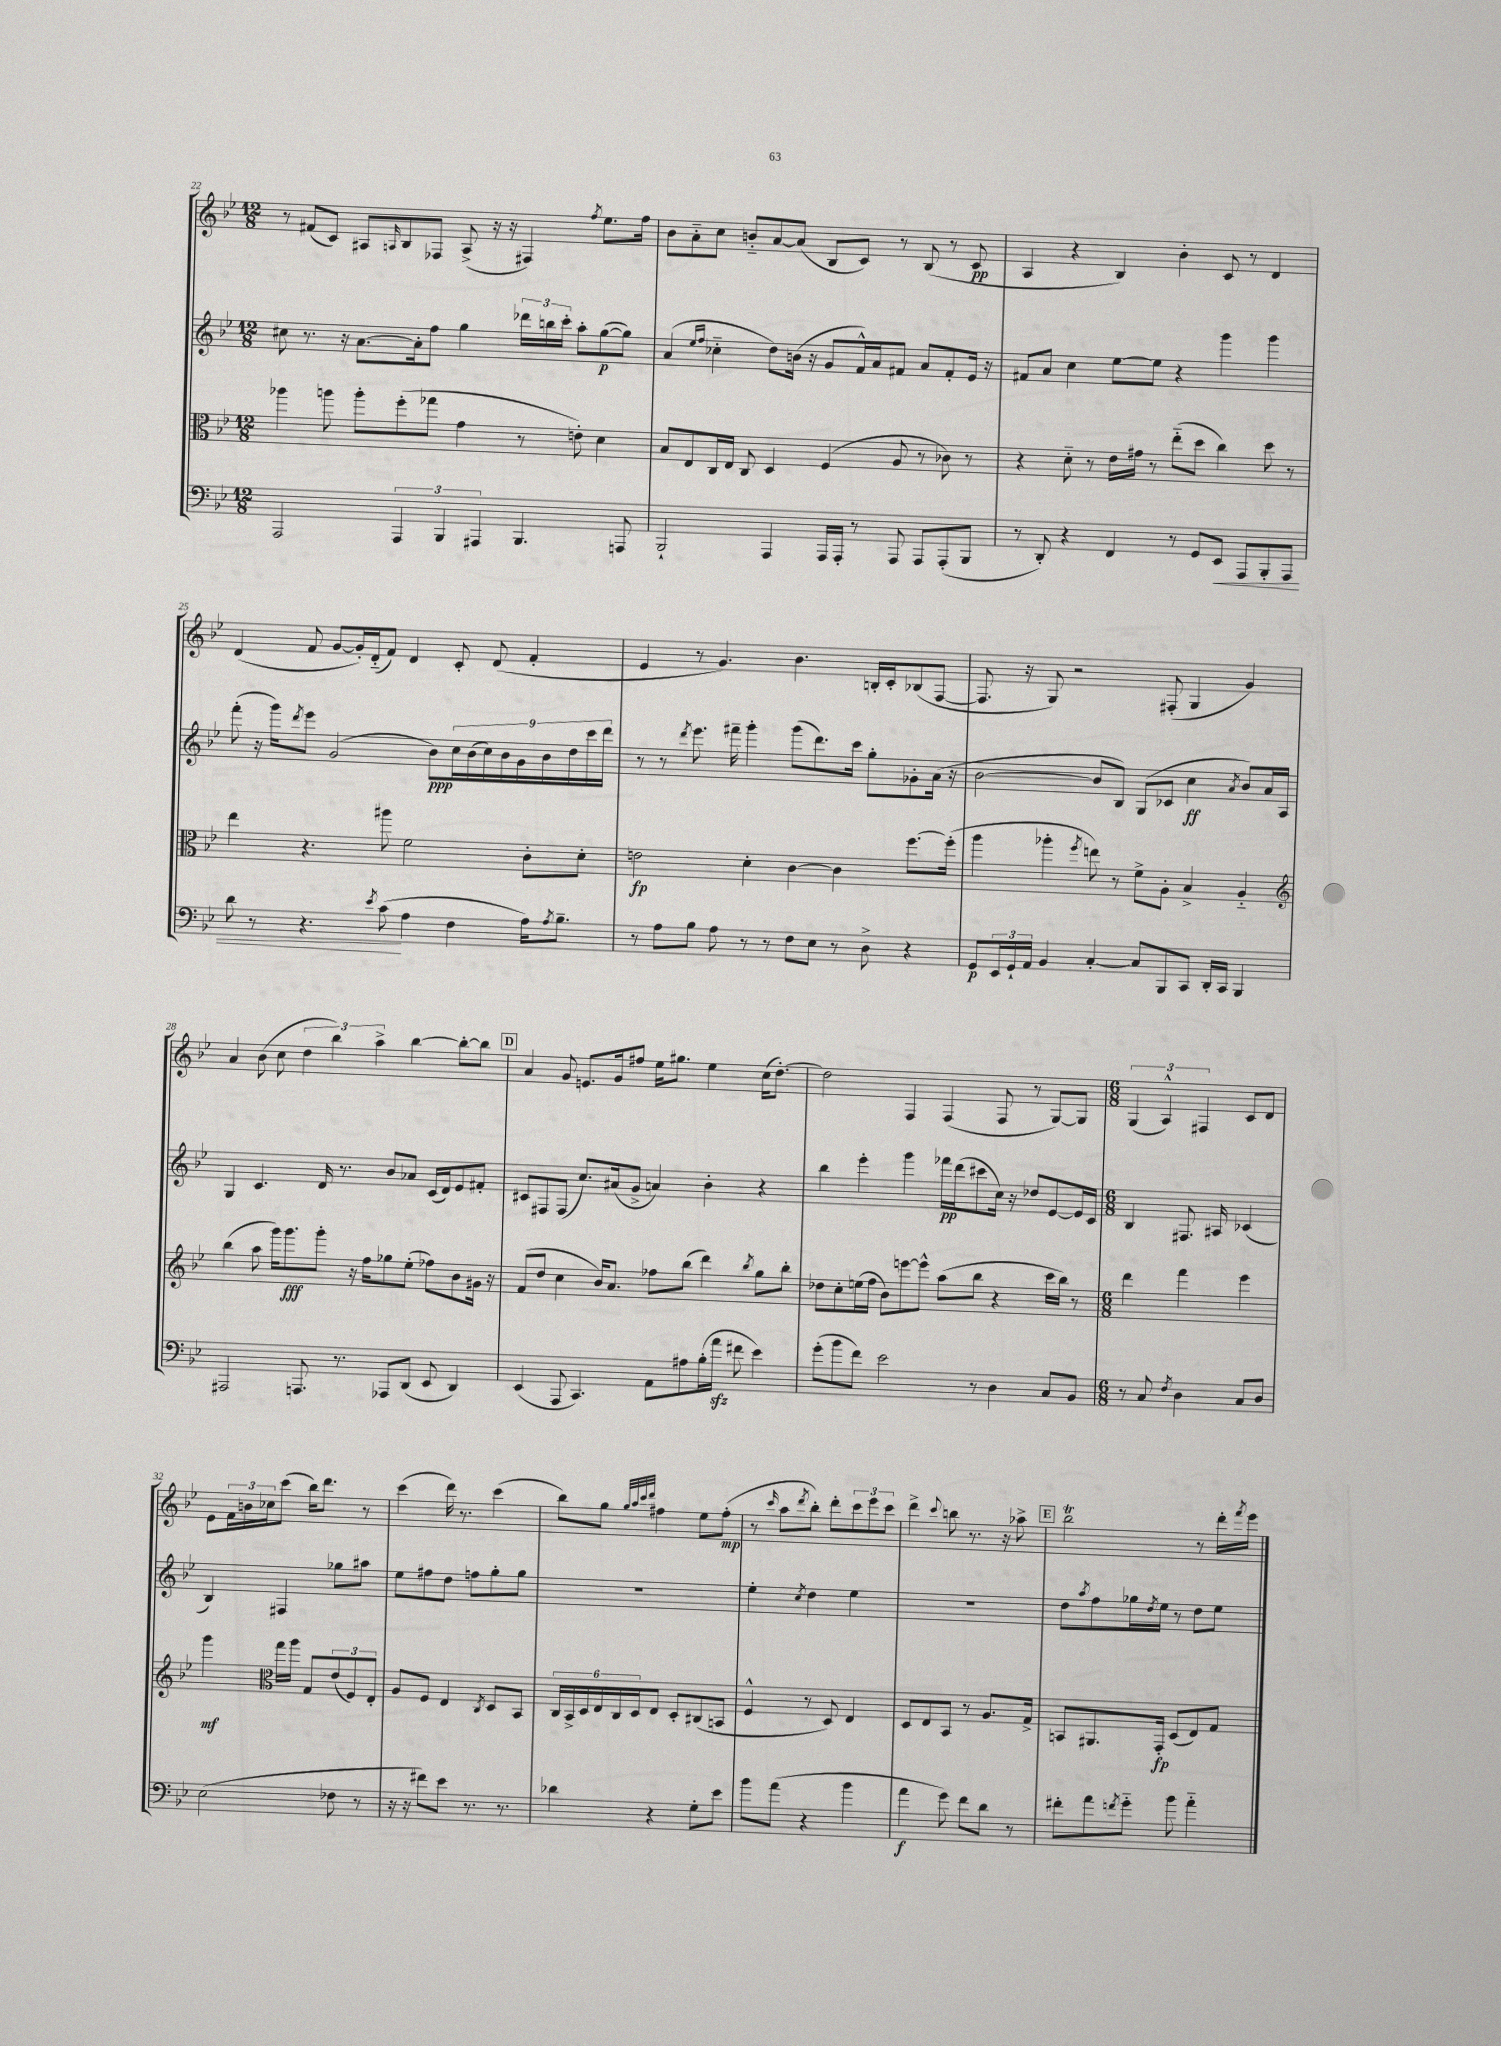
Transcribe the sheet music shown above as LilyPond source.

<<
\new StaffGroup <<
\new Staff = "s0" {
    \clef treble \key bes \major \numericTimeSignature \time 12/8
    r8 fis'8( c'8) ais8 \grace { a16 } bes8 fes8 a8->( r16 r16 fis4) \acciaccatura { f''8 } ees''8. f''16 |
    bes'8 a'8-_ c''8 b'8-_ a'8~ a'8( bes8 c'8) r8 bes8( r8 c'8\pp |
    a4 r4 bes4) bes'4-. c'8 r8 d'4 |
    d'4( f'8 g'8~ g'16-.) d'16-_( f'8) d'4 c'8-. d'8( f'4-. |
    ees'4 r8 g'4.) bes'4. b16-. c'16-. bes8( f8~ |
    f8. r16 g8) r2 fis8-.( g4 g'4) |
    a'4 bes'8( c''8 \tuplet 3/2 { d''4 bes''4) a''4-> } bes''4~ bes''8~-. bes''8 |
    \mark \markup { \box "D" } a'4 g'8 e'8. g'16 fis''8 ees''16 gis''8. ees''4 c''16( d''8.~-.) |
    d''2 f4 f4( f8 r8 g8~) g8 |
    \numericTimeSignature \time 6/8 \tuplet 3/2 { g4( a4-^) fis4 } c'8 d'8 |
    ees'8 \tuplet 3/2 { f'16 b'16 ces''16 } c'''8( bes''16) d'''8. r8 |
    c'''4( d'''16) r8. c'''4( |
    bes''8) g''8 \grace { g''32 a''32 c'''32 d'''32 } fis''4 ees''8 fis''8-.\mp( |
    r8 \grace { c'''16 } a''8 \acciaccatura { d'''8 } bes''8-.) d'''8-. \tuplet 3/2 { c'''8 ees'''8 c'''8 } |
    d'''4-> \appoggiatura { c'''8 } b''8 r8. r16 aes''8-> |
    \mark \markup { \box "E" } bes''2\trill r8 d'''16-. \acciaccatura { f'''8 } ees'''16 \bar "|." |
}
\new Staff = "s1" {
    \clef treble \key bes \major \numericTimeSignature \time 12/8
    cis''8 r8. r16 a'8.~ a'16-. f''8 g''4 \tuplet 3/2 { des'''16 b''16 c'''16-. } a''8-. g''8~\p( g''8) |
    a'4( \grace { ees''16 f''16 } ces''4-_ d''8) b'16( r16 g'8 f'16-^) a'16 fis'8 a'8 fis'8-. ees'16 r16 |
    fis'8 a'8 c''4 ees''8~ ees''8 r4 g'''4 g'''4 |
    f'''8-.( r16 g'''16) \acciaccatura { d'''8 } ees'''8 g'2( bes'8\ppp) \tuplet 9/8 { c''16 bes'16( c''16) bes'16 g'16 bes'16 d''16 c'''16 d'''16 } |
    r8 r8 \acciaccatura { d'''8 } ees'''8. fis'''16-- g'''4-. g'''8( d'''8.) c'''16 g''8-. ges'8-. a'16( r16 |
    bes'2~ bes'8 bes8) g8( ces'8 c''4\ff \acciaccatura { a'8 } bes'8) a'16 a16 |
    g4 c'4. d'16 r8. bes'8 aes'8 c'16( d'16) ees'8 fis'8-. |
    \mark \markup { \box "D" } cis'8 fis8 fis8( c''8.) ais'16( g'8-> a'4) bes'4-. r4 |
    bes''4 ees'''4-. g'''4 fes'''16\pp d'''16( cis'''8 c''16) r16 des''8 ees'8~ ees'16 c'16 |
    \numericTimeSignature \time 6/8 bes4 fis8. ais16 ces'4( |
    bes4) fis4 ges''8 ais''8 |
    ees''8 fis''8 d''8 f''8 g''8-. g''8 |
    R2. |
    ees''4-. \acciaccatura { c''8 } d''4 ees''4 |
    R2. |
    \mark \markup { \box "E" } d''8 \acciaccatura { a''8 } f''8 ges''16 \acciaccatura { d''8 } ees''16 r8 d''8 ees''8 \bar "|." |
}
\new Staff = "s2" {
    \clef alto \key bes \major \numericTimeSignature \time 12/8
    aes''4 a''8 a''8-. f''8-.( ges''8 g'4 r8 e'8-.) d'4 |
    bes8 ees8 c16 ees16 c8 d4 f4( a8 r8 ces'8) r8 |
    r4 d'8-_ r8 ees'16 gis'16 r8 ees''8-_( d''8 c''4) d''8 r8 |
    ees''4 r4. ais''8 f'2 c'8-. d'8-. |
    e'2\fp d'4-. c'4~ c'4 f''8.~ f''16-.( |
    a''4 aes''4-. \acciaccatura { f''8 } e''8) r8 f'8-> a8-. bes4-> a4-_ |
    \clef treble bes''4( a''8 g'''16) g'''8.\fff g'''8-. r16 f''16 ges''8 ees''8-.( fes''8) bes'8 gis'16 r16 |
    \mark \markup { \box "D" } f'8( d''8 c''4 bes'16) a'8. fes''8 bes''8( d'''4) \acciaccatura { bes''8 } g''8 bes''8-. |
    des''8 c''8-. e''16( f''16 bes'8) e'''8~ e'''8-^ a''8( bes''8 r4 c'''16 bes''16) r8 |
    \numericTimeSignature \time 6/8 d'''4 f'''4 ees'''4 |
    g'''4\mf \clef alto g''16 a''16 g8 \tuplet 3/2 { ees'8( f8) ees8-. } |
    a8 f8 ees4 \acciaccatura { c8 } d8 bes,8 |
    \tuplet 6/4 { c16 bes,16-> d16 ees16 c16 d16 } ees8 d8-. cis8( b,8 |
    f4-^ r8 d8) ees4 |
    d8 ees8 bes,8 r8 a8. g16-> |
    \mark \markup { \box "E" } b,8 ais,8. g,16-.\fp d8( ees8) g8 \bar "|." |
}
\new Staff = "s3" {
    \clef bass \key bes \major \numericTimeSignature \time 12/8
    a,,2 \tuplet 3/2 { a,,4 bes,,4 ais,,4 } bes,,4. a,,8 |
    bes,,2-! a,,4 a,,16 a,,16-. r8 a,,8 a,,8 a,,8-.( bes,,8 |
    r8 d,8-.) r4 f,4 r8 g,8 ees,8\< a,,8 bes,,8-. a,,8 |
    d'8 r8 r4. \acciaccatura { ees'8 } c'8\!( a4 f4 a16) \acciaccatura { a8 } bes8.-- |
    r8 a8 bes8 a8 r8 r8 f8 ees8 r8 d8-> r4 |
    g,8\p \tuplet 3/2 { ees,16 g,16-! a,16 } bes,4 c4~-. c8 bes,,8 c,8 d,16-. c,16 bes,,4 |
    ais,,2 a,,8. r8. aes,,8 d,8( ees,8 d,4) |
    \mark \markup { \box "D" } ees,4( a,,8 c,4.) a,8 ais8 bes16-.( a'16\sfz fis'8 ees'4) |
    g'8-.( bes'8 f'8) ees'2 r8 d4 c8 bes,8 |
    \numericTimeSignature \time 6/8 r8 c8 \acciaccatura { f8 } d4 c8 d8 |
    ees2( fes8 r8 |
    r16 r16 fis'8) ees'8 r8. r8. |
    des'4 r4 g8-. ees'8 |
    bes'8 a'8( r4 bes'4 |
    a'4\f g'8) f'8 d'8 r8 |
    \mark \markup { \box "E" } fis'8-. a'8 \acciaccatura { f'8 } g'8-_ bes'8 a'4-_ \bar "|." |
}
>>
>>
\layout { \context { \Score currentBarNumber = #22 } }
